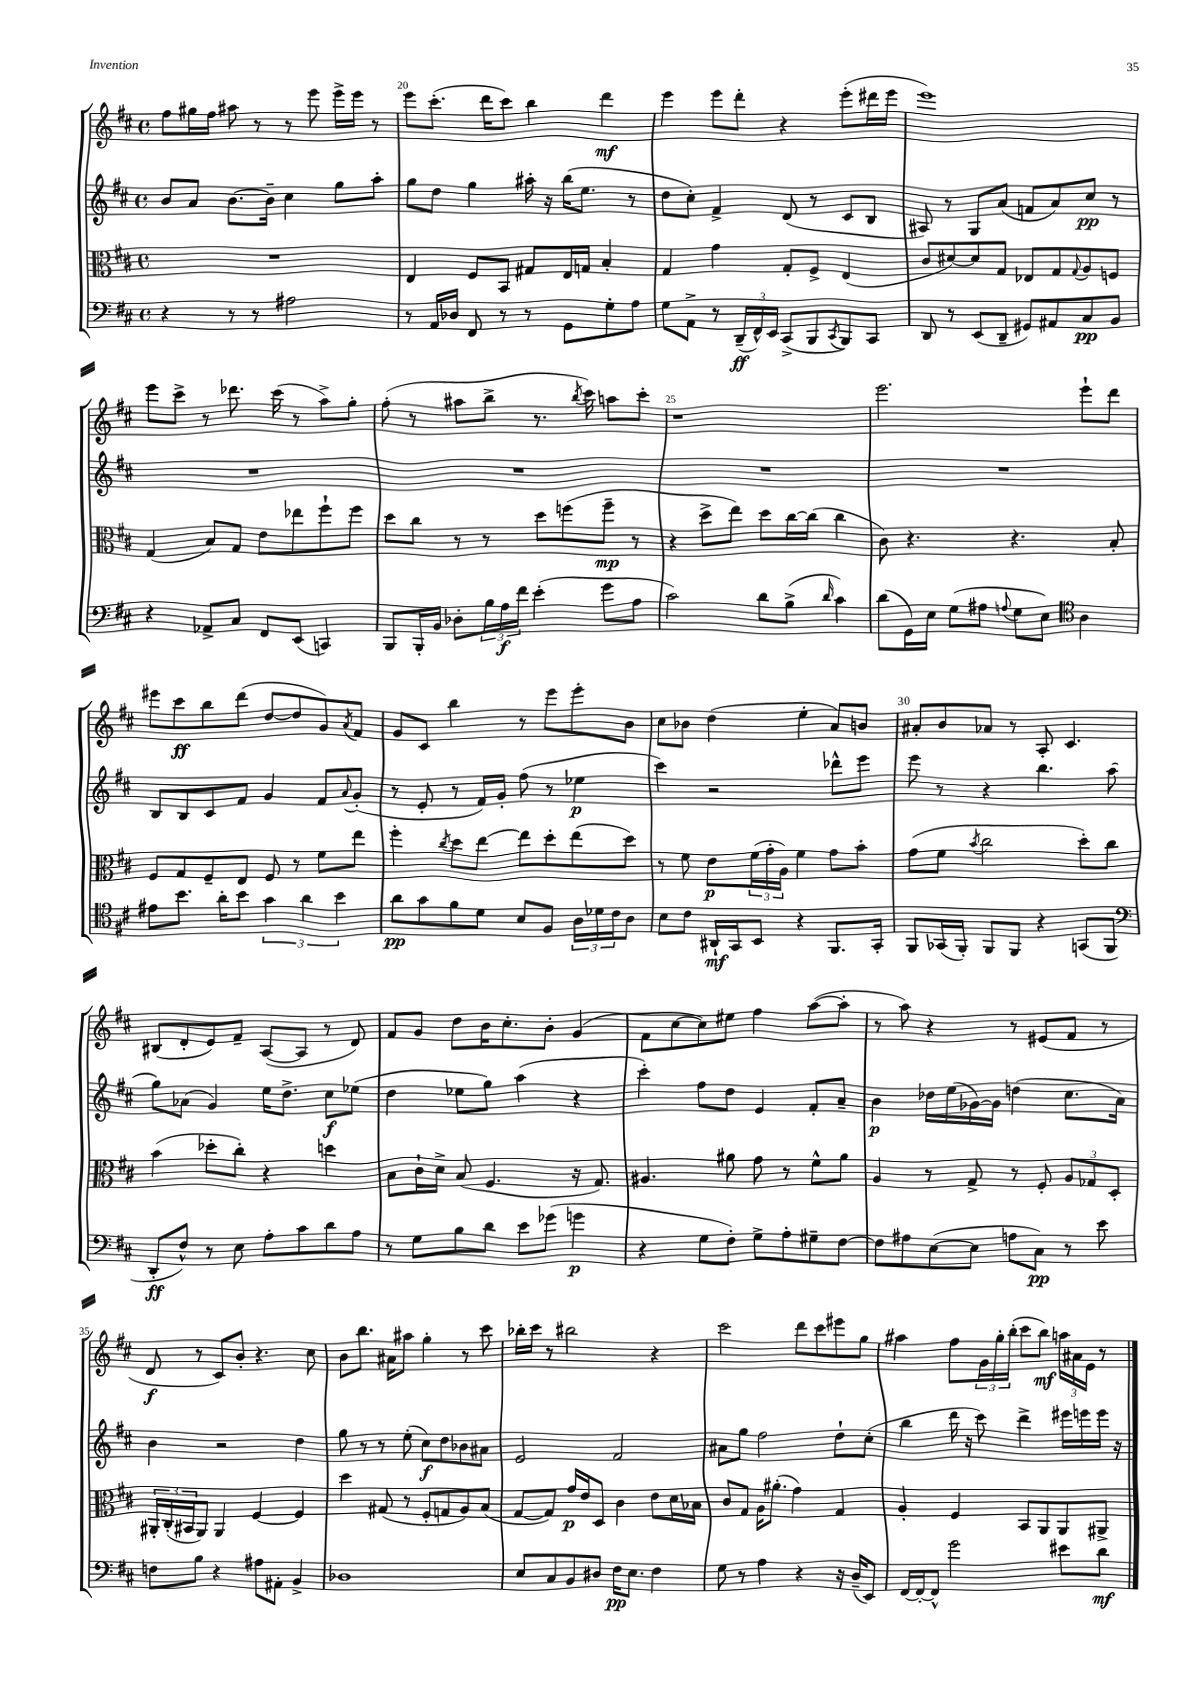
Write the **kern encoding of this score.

**kern	**kern	**kern	**kern
*staff4	*staff3	*staff2	*staff1
*clefF4	*clefC3	*clefG2	*clefG2
*k[f#c#]	*k[f#c#]	*k[f#c#]	*k[f#c#]
*M4/4	*M4/4	*M4/4	*M4/4
*met(c)	*met(c)	*met(c)	*met(c)
4r	1r	8b	8ff#
.	.	8a	16gg#
.	.	.	16ff#
8r	.	[8.b	8aa#
8r	.	.	8r
.	.	16b~]	.
2A#	.	4cc#	8r
.	.	.	8eee
.	.	8gg	16eee^
.	.	.	16eee
.	.	8aa'	8r
=	=	=	=
8r	4E	8gg	8eee
16AA	.	8dd	(8.ccc#'
16D-	.	.	.
8FF#	8F#	4gg	.
.	.	.	16ddd
8r	8BB	.	8ccc#)
8r	8G#	16aa#'	4bb
.	.	16r	.
8GG	16E	(16bb	.
.	16G	8.ee	.
8G'	4B'	.	4ddd
8A	.	8r	.
=	=	=	=
8G	4G	8dd	4eee
8AA^	.	8cc#')	.
8r	4g	4f#^	8eee
(24DD~	.	.	8ddd'
24FF#^^)	.	.	.
24EE	.	.	.
(8CC#^	8G'	(8d	4r
8BBB	8F#^	8r	.
8qCC#	.	.	.
8BBB)	(4E	8c#	(8eee'
8CC#	.	8B	16ddd#
.	.	.	16eee
=	=	=	=
8DD	8c#	8A#)	1eee)
8r	[8d#)	8r	.
(8EE	8d#]	8G	.
8DD~	8G	(8a	.
8GG#)	8E-	8f	.
8AA#	8G	8a)	.
.	8qqG	.	.
8C#	8A	8cc#	.
8BB	8F	8r	.
=	=	=	=
4r	(4G	1r	8eee
.	.	.	8ccc#^
8AA-^	8B)	.	8r
8C#	8G	.	8.ddd-
8FF#	8e	.	.
.	.	.	(16ccc#
(8EE	8ee-	.	8r
4CC)	8ff#`	.	8aa^)
.	8ff#	.	8gg'
=	=	=	=
8BBB	8dd	1r	(8ff#'
16BBB'	8cc#	.	8r
16BB	.	.	.
8D-'	8r	.	8aa#
24B	8r	.	8bb^
24A	.	.	.
24f#	.	.	.
(4e'	8dd	.	8.r
.	(8ff	.	.
.	.	.	8qbb
.	.	.	16ccc#)
8g	8ff~	.	8aa
8A	8r	.	8ccc#'
=	=	=	=
2c#)	4r	1r	1r
.	8dd^	.	.
.	8ee)	.	.
8d	8dd	.	.
(8B^	[16cc#	.	.
.	(16cc#]	.	.
16qqd	.	.	.
4c#)	4cc#	.	.
=	=	=	=
(8d	8c#)	1r	2.eee
16GG)	4.r	.	.
16E	.	.	.
(8G	.	.	.
8A#	.	.	.
8qqA	.	.	.
8G	4.r	.	.
8E)	.	.	.
*clefC4	*	*	*
4A	.	.	8eee`
.	8B'	.	8ddd
=	=	=	=
8e#	8F#	8B	8eee#
8.b	8G	8B	8ccc#
.	8F#~	8c#	8bb
16a'	.	.	.
8b	8E	8f#	(8ddd
6g	8F#	4g	[8dd
.	8r	.	8dd]
6a	.	.	.
.	8f#	8f#	8g)
6b	.	.	.
.	.	8qqa	8qa
.	8ee	(8g'	8f#
=	=	=	=
8a	4ff#'	8r	8g
8g	.	8e'	8c#
.	8qcc#	.	.
8f#	8dd	8r	4bb
8d	[8ee	16f#)	.
.	.	16g'	.
8B	8ee]	(8ff#	8r
8F#	8dd'	8r	8eee
24A	(8ee	4ee-	8eee'
24d-	.	.	.
24c#	.	.	.
8A	8dd)	.	8b
=	=	=	=
8B	8r	4ccc#)	8cc#
8c#	8f#	.	8b-
16AA#`	8e	2r	(4dd
16GG	.	.	.
8BB	(24f#	.	.
.	24g'	.	.
.	24A)	.	.
4r	4f#	.	4ee'
8.FF#	8g	8ddd-^^	8a)
.	8b'	8eee	8b
16GG'	.	.	.
=	=	=	=
8FF#	(8g	8eee	8a#'
(16GG-	8f#	8r	8b
16FF#')	.	.	.
.	8qb	.	.
8FF#	2cc#	4r	8a-
8FF#	.	.	8r
4r	.	4.bb	8A'
.	.	.	4.c#
(8GG	8dd')	.	.
8FF#	8cc#	(8aa	.
=	=	=	=
*clefF4	*	*	*
8DD'	(4b	8gg)	(8B#
8F#^^)	.	(8a-	8d'
8r	8dd-'	4g)	8e)
8E	8cc#')	.	8f#~
8A'	4r	16ee	([8A
.	.	8.dd^	.
8c#	.	.	8A]
8d	4dd	8cc#	8r
8A	.	(8ee-	8d)
=	=	=	=
8r	8B	4dd	8f#
8G	16c#`	.	8g
.	16d^	.	.
8B	(8B	8ee-	8dd
8d	4.F#	8gg)	16b
.	.	.	8.cc#'
8e	.	(4aa	.
(8g-	.	.	8b'
4g	16r	4r	(4g
.	8.G)	.	.
=	=	=	=
4r	4.A#	4ccc#')	8f#
.	.	.	[8cc#
8G	.	8ff#	8cc#])
8F#')	8a#	8dd	8ee#
8G^	8g	4e	4ff#
8A'	8r	.	.
8G#~	8f#^^	8f#'	([8aa
[8F#	8a#	8a~	8aa']
=	=	=	=
8F#]	4A	4b	8r
8A#	.	.	8aa)
([8E	8r	16dd-	4r
.	.	(16ee	.
8E]	8G^	[16g-)	.
.	.	16g-]	.
8A	8r	(4dd	8r
8C#)	8F#'	.	(8e#
8r	12A	8.cc#	8f#
.	12G-	.	.
8e	.	.	8r
.	12D'	.	.
.	.	16a)	.
=	=	=	=
8F	24AA#'	4b	8d
.	(24C#'	.	.
.	24BB#	.	.
8B	8AA#)	.	8r
4r	4AA#	2r	8c#)
.	.	.	8b'
8A#	[4F#	.	4.r
8AA#'	.	.	.
4BB^	4F#]	4dd	.
.	.	.	8cc#
=	=	=	=
1D-	4dd	8gg	8b
.	.	8r	8.bb
.	(8G#	8r	.
.	.	.	16a#
.	8r	(8ee'	8aa#
.	8F#'	8cc#)	4gg'
.	8G	8dd	.
.	8A)	8b-	8r
.	(8B	8a#	8ccc#
=	=	=	=
8E	[8G	2e	16bb-'
.	.	.	16ccc#
8C#	8G])	.	8r
8BB	16g	.	2bb#
.	16e	.	.
8D#	8D	.	.
16F#	4c#	2f#	.
8.E	.	.	.
4F#	8e	.	4r
.	16d	.	.
.	16B-	.	.
=	=	=	=
8G	8c#	8a#	2ccc#
8r	8G	8gg	.
4A	16A	2ff#	.
.	(8.a#'	.	.
4r	4g)	.	8ddd
.	.	.	8ccc#
16r	4G	8dd`	8eee#
(16D~	.	.	.
8EE)	.	(8cc#'	8gg
=	=	=	=
[16FF#	4A'	4bb	4aa#
16FF#'_	.	.	.
8FF#^^]	.	.	.
2g	4F#	16ddd	8ff#
.	.	16r	.
.	.	8ccc#)	24g
.	.	.	24gg'
.	.	.	(24bb'
.	8BB	4ddd^	8ccc#
.	8AA	.	8bb)
8e#	8AA	16eee#	24aa
.	.	.	24a#
.	.	16eee	.
.	.	.	24e
8d	8AA#^	16eee	8r
.	.	16r	.
==	==	==	==
*-	*-	*-	*-
